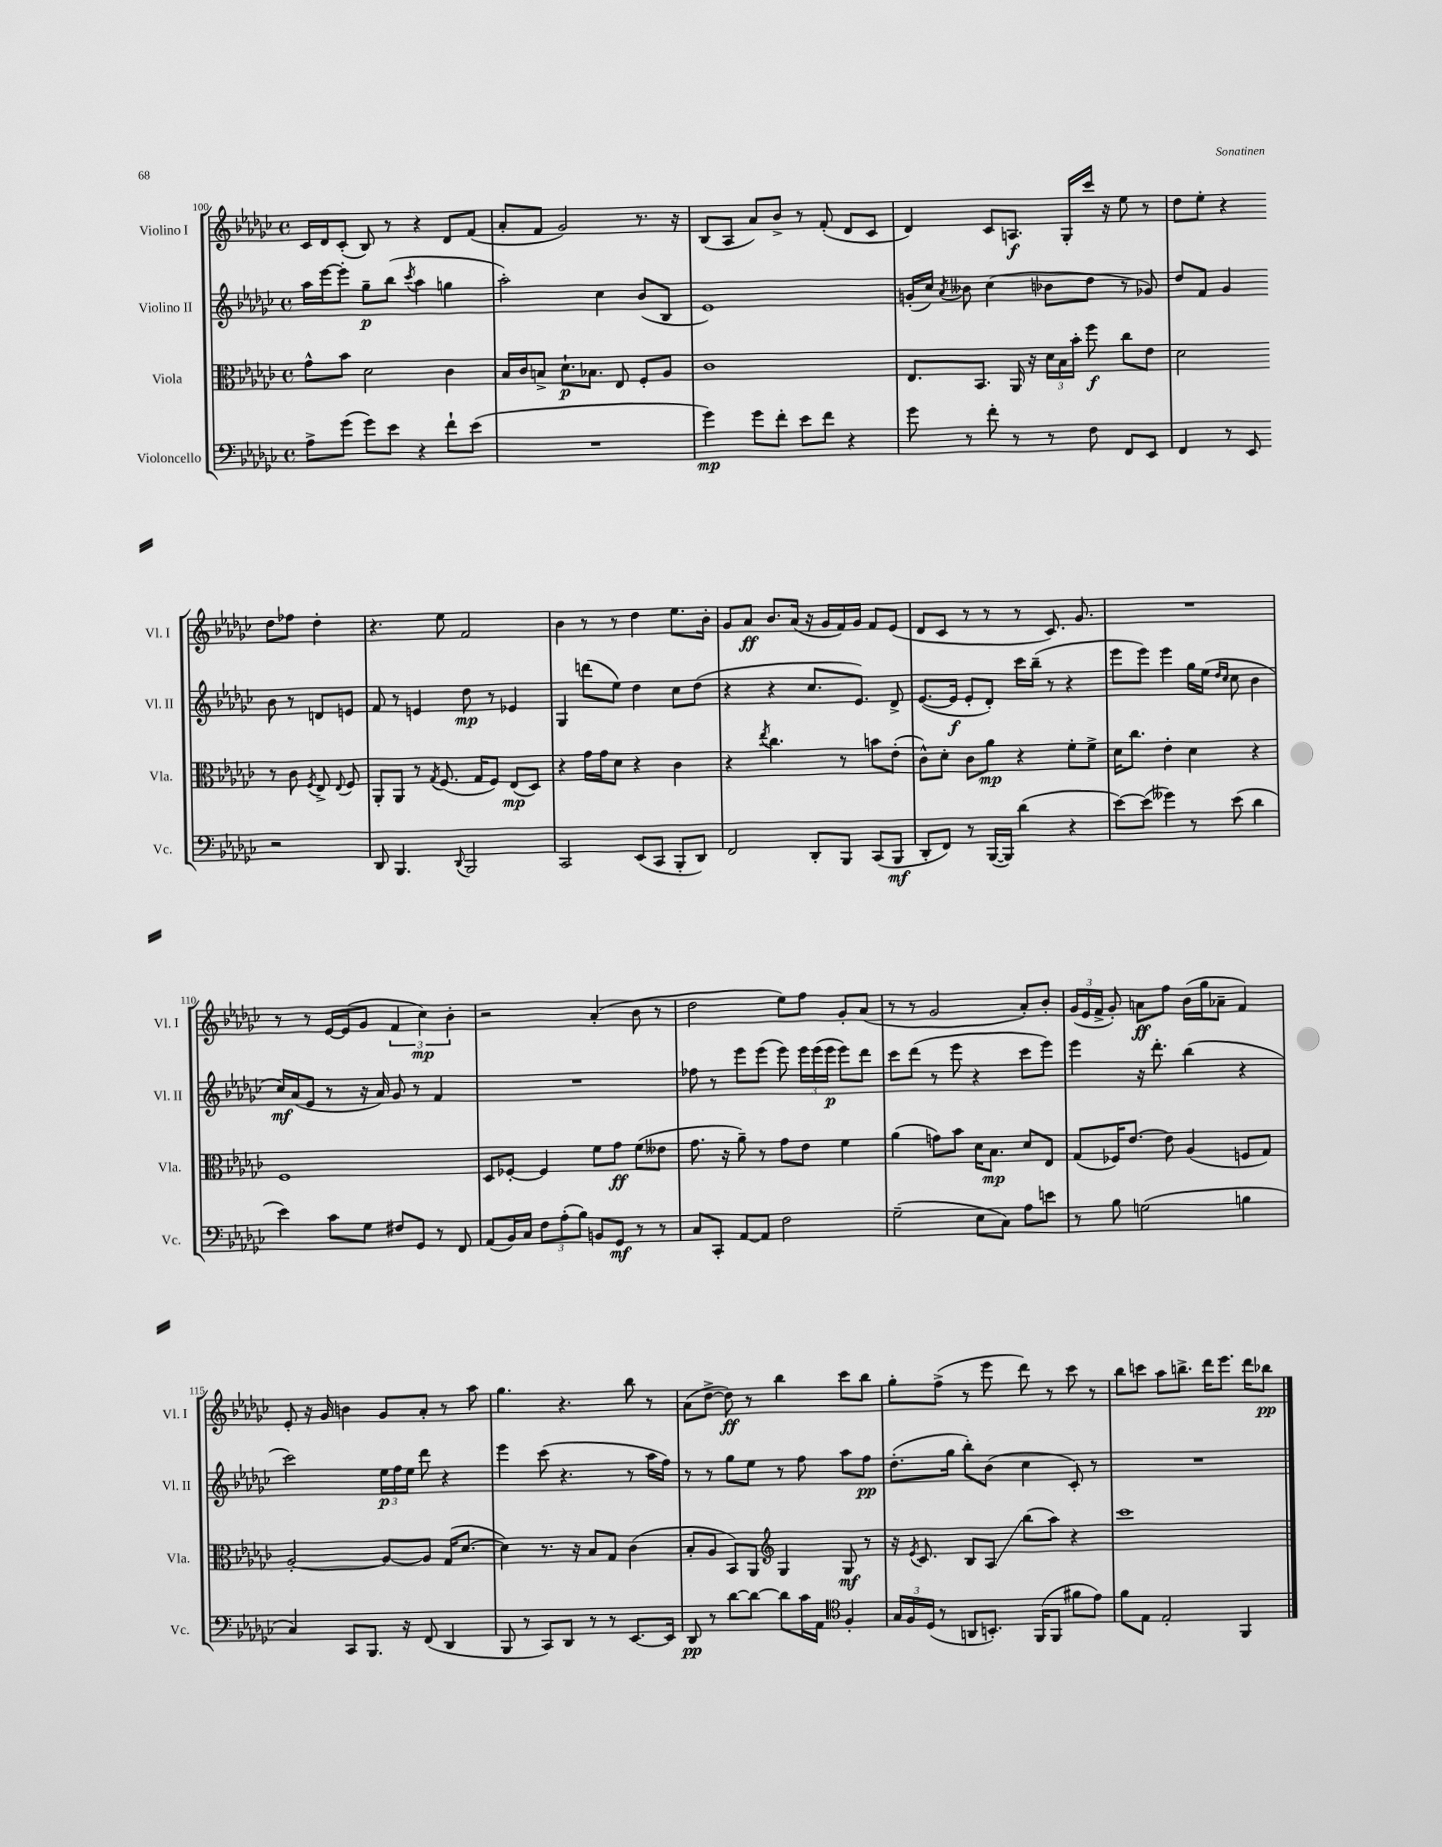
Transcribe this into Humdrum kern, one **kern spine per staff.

**kern	**kern	**kern	**kern
*staff4	*staff3	*staff2	*staff1
*clefF4	*clefC3	*clefG2	*clefG2
*k[b-e-a-d-g-c-]	*k[b-e-a-d-g-c-]	*k[b-e-a-d-g-c-]	*k[b-e-a-d-g-c-]
*M4/4	*M4/4	*M4/4	*M4/4
*met(c)	*met(c)	*met(c)	*met(c)
8A-^	8g-^^	16aa-	16c-
.	.	[16eee-	16d-
(8g-	8b-	8eee-']	(8c-'
8g-)	2d-	8gg-~	8B-)
8e-	.	(8bb-	8r
.	.	8qccc-	.
4r	.	4aa-	4r
8f`	4c-	4gg	8d-
(8e-	.	.	(8f
=	=	=	=
1r	16B-	2aa-')	8a-'
.	16c-	.	.
.	8B^	.	8f
.	8.d-`	.	2g-)
.	8.B-	.	.
.	.	4cc-	.
.	8E-	.	.
.	8F'	(8b-	8.r
.	8A-	8B-	.
.	.	.	16r
=	=	=	=
4g-)	1c-	1e-)	(8B-
.	.	.	8A-
8g-	.	.	8a-)
8f'	.	.	8b-^
8e-	.	.	8r
8f	.	.	(8f'
4r	.	.	8d-
.	.	.	8c-
=	=	=	=
8g-	8.E-	(16g'	4d-)
.	.	16cc-)	.
.	.	8qa-	.
8r	.	8b--	.
.	8.BB-	.	.
8f'	.	(4cc-	8c-
8r	16AA-	.	8.A
.	16r	.	.
8r	24d-	8b-	.
.	24B-	.	.
.	.	.	16G-'
.	24b-'	.	.
8F	8ff	8dd-	16ccc-
.	.	.	16r
8FF	8cc-	8r	8ee-
8EE-	8e-	8g-)	8r
=	=	=	=
4FF	2d-	8dd-	8dd-
.	.	8f	8ee-'
8r	.	4g-	4r
8EE-	.	.	.
2r	8r	8b-	8dd-
.	8c-	8r	8ff-
.	8qF	.	.
.	8E-^	8d	4dd-'
.	8qqE-	.	.
.	8F	8e	.
=	=	=	=
8DD-	8AA-'	8f	4.r
4.BBB-	8AA-	8r	.
.	8r	4e	.
.	8qG-	.	.
.	(8.F	.	8ee-
8qqDD-	.	.	.
2BBB-	.	8dd-	2f
.	16G-	.	.
.	8F)	8r	.
.	(8E-	4e-	.
.	8D-)	.	.
=	=	=	=
2CC-	4r	4G-	4b-
.	16g-	(8ddd	8r
.	16g-	.	.
.	8d-	8ee-)	8r
(8EE-	4r	4dd-	4dd-
8CC-	.	.	.
8BBB-'	4c-	8cc-	8.ee-
8DD-)	.	(8dd-	.
.	.	.	16b-'
=	=	=	=
2FF	4r	4r	8g-
.	.	.	8a-
.	8qee-	.	.
.	4.cc-	4r	8.b-
.	.	.	(16a-
8DD-'	.	8.cc-	16r
.	.	.	16g-
8BBB-	8r	.	16f)
.	.	8.e-)	16g-
(8CC-	8b	.	8f
8BBB-	(8e-'	8d-^	(8e-
=	=	=	=
8DD-'	8c-^^)	([8.e-	8d-
8FF)	8d-'	.	8c-
.	.	16e-]	.
8r	8c-	8e-'	8r
([16BBB-	8a-	8d-')	8r
16BBB-])	.	.	.
(4d-	4r	16ccc-	8r
.	.	(16bb-~	.
.	.	8r	8.c-)
4r	8f'	4r	.
.	.	.	8.g-
.	8f^	.	.
=	=	=	=
[8e-)	16d-	8eee-	1r
.	8.cc-	.	.
(8e-]	.	8eee-)	.
4g--)	4e-'	4eee-	.
8r	4d-	16gg-	.
.	.	(16ee-	.
.	.	16qqdd-	.
.	.	16qqcc-	.
(8e-	.	8cc-	.
4d-	4r	4b-	.
=	=	=	=
4e-)	1F	16cc-)	8r
.	.	(16a-	.
.	.	8e-	8r
8c-	.	8r	[16e-
.	.	.	(16e-]
8G-	.	16r	8g-
.	.	16a-)	.
8F#	.	8g-	6f
8GG-	.	8r	.
.	.	.	6cc-)
8r	.	4f	.
.	.	.	6b-'
8FF	.	.	.
=	=	=	=
(8AA-	8D-	1r	2r
16BB-)	[8F-'	.	.
16C-	.	.	.
12F	4F-]	.	.
(12A-'	.	.	.
12B-)	.	.	.
8BB	8f	.	(4a-'
8GG-	8g-	.	.
8r	(8f	.	8b-
8r	8e--	.	8r
=	=	=	=
8C-	8.g-	8ff-	2dd-
8CC-'	.	8r	.
.	16r	.	.
[8AA-	8a-~)	8eee-	.
8AA-]	8r	(8eee-	.
2F	8g-	8eee-)	8ee-)
.	8e-	24eee-	8ff
.	.	(24eee-	.
.	.	24eee-	.
.	4f	8eee-)	8g-'
.	.	8ddd-	(8a-
=	=	=	=
(2G-~	(4a-	8ccc-	8r
.	.	(8ddd-	8r
.	8g)	8r	2g-
.	8b-	8eee-	.
8E-	16d-	4r	.
.	8.B-	.	.
8C-)	.	.	.
8A-	8d-	8ccc-	8a-')
8e	8E-	8eee-)	8b-'
=	=	=	=
8r	(8G-	4eee-	(24g-
.	.	.	24e-
.	.	.	24f^
8B-	16F-)	.	8g-')
.	[8.e-	.	.
(2G	.	16r	8a
.	.	8.ddd-'	.
.	8e-]	.	8ff
.	(4A-	(4bb-	(16b-
.	.	.	16gg-
.	.	.	8a-~
4B	8F	4r	4f)
.	8G-)	.	.
=	=	=	=
4C-)	[2A-'	2ccc-)	8e-'
.	.	.	16r
.	.	.	16g-
8CC-	.	.	4b
8.BBB-	.	.	.
.	8A-_	24ee-	8g-
.	.	24ff	.
16r	.	.	.
.	.	24ee-	.
(8FF	8A-]	8ddd-	8a-'
4DD-	(16G-	4r	8r
.	[8.d-	.	.
.	.	.	8aa-
=	=	=	=
8BBB-	4d-])	4eee-	4.gg-
8r	.	.	.
8CC-)	8.r	(8ccc-	.
8DD-	.	4.r	4.r
.	16r	.	.
8r	8B-	.	.
8r	8G-	.	.
[8.EE-	(4c-	8r	8bb-
.	.	16aa-	8r
16EE-]	.	16ff)	.
=	=	=	=
8DD-	8B-'	8r	(8a-
8r	8A-	8r	[8dd-^
[8d-	8BB-)	8gg-	8dd-])
8d-_	8AA-	8ee-	8r
*	*clefG2	*	*
8d-]	4G-	8r	4bb-
16c-	.	8ff	.
16AA-	.	.	.
*clefC4	*	*	*
4F'	8G-	8aa-	8ccc-
.	8r	8ff	8bb-
=	=	=	=
24G-	16r	(8.dd-'	8gg-'
24F	.	.	.
.	8qe-	.	.
.	8.c-	.	.
(24D-	.	.	.
8r	.	.	(8ff^
.	.	16gg-	.
8AA	8B-	8bb-')	8r
8.BB')	8A-	(8b-	8eee-
.	(8bb-	4cc-	8ddd-)
(16FF	.	.	.
8FF	8aa-)	.	8r
8f#	4r	8c-')	8ccc-
8e-)	.	8r	8r
=	=	=	=
8f	1ccc-	1r	8bb-
8E-	.	.	8ccc
2E-'	.	.	8aa-
.	.	.	8.bb^
.	.	.	16ddd-
.	.	.	8.eee-
4FF	.	.	.
.	.	.	16ddd-
.	.	.	8bb-
==	==	==	==
*-	*-	*-	*-
